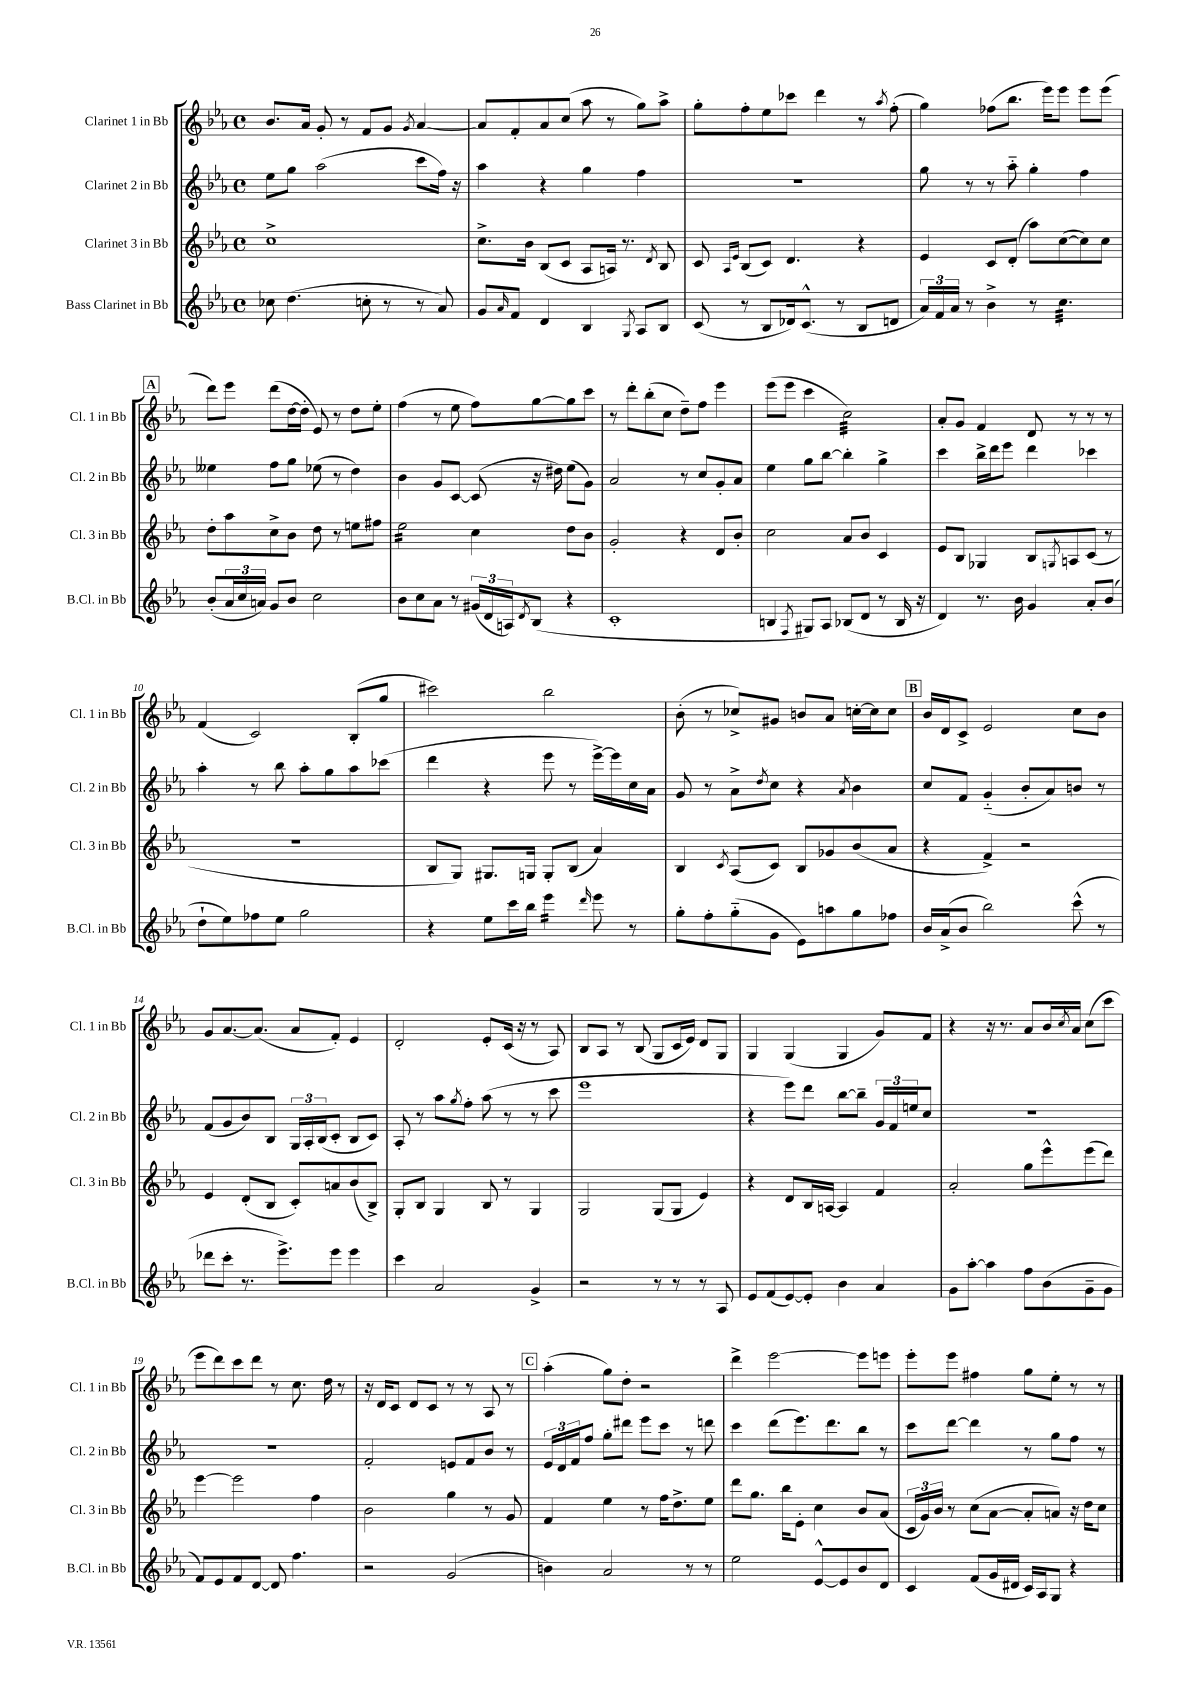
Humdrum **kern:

**kern	**kern	**kern	**kern
*staff4	*staff3	*staff2	*staff1
*clefG2	*clefG2	*clefG2	*clefG2
*k[b-e-a-]	*k[b-e-a-]	*k[b-e-a-]	*k[b-e-a-]
*M4/4	*M4/4	*M4/4	*M4/4
*met(c)	*met(c)	*met(c)	*met(c)
8cc-\	1cc^	8ee-\L	8.b-/L
(4.dd\	.	8gg\J	.
.	.	.	16a-/Jk
.	.	(2aa-\	8g'/
.	.	.	8r
8cc'\	.	.	8f/L
8r	.	.	8g/J
.	.	.	8qg/
8r	.	8ccc\L	[4a-/
8a-/)	.	16ff\Jk)	.
.	.	16r	.
=	=	=	=
8g/L	8.cc^\L	4aa-\	8a-/]L
16qqa-/	.	.	.
8f/J	.	.	8f'/
.	16b-\Jk	.	.
4d/	(8B-/L	4r	8a-/
.	8c/J	.	(8cc/J
4B-/	8A-/L	4gg\	8aa-\
.	16A/Jk)	.	8r
.	8.r	.	.
8qG/	.	.	.
8A-/L	.	4ff\	8gg\L)
.	8qd/	.	.
8B-/J	8B-/	.	8aa-^\J
=	=	=	=
(8c/	8c/	1r	8gg'\L
.	16qqA-/LL	.	.
.	16qqe-/JJ	.	.
8r	(8B-/L	.	8ff'\
8B-/L	8c/J)	.	8ee-\
16d-/k)	4.d/	.	8ccc-\J
(8.c^^/J	.	.	.
.	.	.	4ddd\
8r	.	.	.
8B-/L	4r	.	8r
.	.	.	8qaa-/
8d/J	.	.	(8ff'\
=	=	=	=
24a-/LL)	4e-/	8gg\	4gg\)
24f/	.	.	.
24a-/JJ	.	.	.
8r	.	8r	.
4b-^\	8c/L	8r	(8ff-\L
.	(8d'/J	8aa-'~\	8.bb-\J
8r	8aa-\L)	4gg'\	.
.	.	.	16eee-\LK)
4.cc\	([8cc\	.	8eee-\J
.	8cc\])	4ff\	8eee-\L
.	8cc\J	.	(8eee-\J
=	=	=	=
(8b-'/L	8dd'\L	4ee--\	8ddd\L)
24a-/L	8aa-\	.	8eee-\J
24cc/	.	.	.
24a/JJ)	.	.	.
8g/L	8cc^\	8ff\L	(8ddd\L
8b-/J	8b-\J	8gg\J	[16dd\L
.	.	.	16dd'\]JJ
2cc\	8dd\	(8ee-\	8e-/)
.	8r	8r	8r
.	8ee\L	4dd\)	8dd\L
.	8ff#\J	.	8ee-'\J
=	=	=	=
8b-\L	2ee-\	4b-\	(4ff\
8cc\	.	.	.
8a-\J	.	8g/L	8r
8r	.	[8c/J	8ee-\
(24g#/LL	4cc\	(8c/]	8ff\L)
24d/	.	.	.
24A/J)	.	.	.
8qd/	.	.	.
(8B-/J	.	16r	[8gg\
.	.	16dd#\)	.
4r	8dd\L	(8ee-\L	8gg\]
.	8b-\J	8g\J)	8ccc\J
=	=	=	=
1c'	2g'/	2a-/	8r
.	.	.	8ddd'\L
.	.	.	(8bb-'\
.	.	.	8cc\J
.	4r	8r	8dd~\L)
.	.	8cc/L	8ff\J
.	8d/L	8g'/	4eee-\
.	8b-'/J	8a-/J	.
=	=	=	=
4B/	2cc\	4ee-\	(8eee-\L
.	.	.	8eee-\J
8qF/	.	.	.
8G#/L)	.	8gg\L	4ccc\
8A-/J	.	[8bb-\J	.
(8B-/L	8a-/L	4bb-'\]	2cc\)
8d/J	8b-/J	.	.
8r	4c/	4gg^\	.
16B-/	.	.	.
16r	.	.	.
=	=	=	=
4d/)	8e-/L	4ccc\	8a-'/L
.	8B-/J	.	8g/J
8.r	4G-/	16bb-^\LL	4f/
.	.	16ddd\J	.
.	.	8eee-\J	.
16b-\	.	.	.
4g/	8B-/L	4ddd\	8d/
.	8qG/	.	.
.	8A/	.	8r
8a-'/L	(8c/J	4ccc-\	8r
(8b-/J	8r	.	8r
=	=	=	=
8dd`\L	1r	4aa-'\	(4f/
8ee-\)	.	.	.
8ff-\	.	8r	2c/)
8ee-\J	.	8bb-\	.
2gg\	.	8aa-'\L	.
.	.	8gg\	.
.	.	8aa-\	(8B-'/L
.	.	(8ccc-\J	8gg/J
=	=	=	=
4r	8B-/L	4ddd\	2ccc#\)
.	8G/J)	.	.
8ee-\L	8.G#/L	4r	.
16ccc\L	.	.	.
16bb-\JJ	16G/Jk	.	.
4eee-\	8G'/L	8eee-\	2bb-\
.	(8B-/J	8r	.
16qqddd/	.	.	.
8eee-\	4a-/)	[16eee-^\LL)	.
.	.	16eee-\]	.
8r	.	16cc\	.
.	.	16a-\JJ	.
=	=	=	=
8gg'\L	4B-/	8g/	(8b-'\
8ff'\	.	8r	8r
.	8qc/	.	.
(8gg'~\	(8A-/L	8a-^\L	8cc-^/L)
.	.	8qdd/	.
8g\J	8c/J)	8cc\J	8g#/J
8e-\L)	8B-/L	4r	8b/L
8aa\	8g-/	.	8a-/J
.	.	8qa-/	.
8gg\	(8b-/	4b-\	[16cc'\LL
.	.	.	16cc\]J
8ff-\J	8a-/J	.	8cc\J
=	=	=	=
16b-/LL	4r	8cc/L	16b-/LL
(16a-^/J	.	.	16d/J
8b-/J	.	8f/J	8c^/J
2bb-\)	4f^/)	(4g'~/	2e-/
.	2r	8b-'/L	.
.	.	8a-/)	.
(8ccc^^\	.	8b/J	8cc\L
8r	.	8r	8b-\J
=	=	=	=
8ddd-\L	4e-/	(8f/L	8g/L
8ccc'\J	.	8g/	[8.a-/
8.r	(8d'/L	8b-/)	.
.	.	.	(8.a-/]J
.	8B-/J	8B-/J	.
8.eee-^\L)	.	.	.
.	8c'/L)	24G/LL	8a-/L
.	.	24A-'/	.
.	.	(24B-/J	.
8eee-\J	8a/	8c'/J	8f'/J)
4eee-\	(8b-/	8B-/L	4e-/
.	8B-^/J)	8c/J)	.
=	=	=	=
4ccc\	8G'/L	8A-'/	2d'/
.	8B-/J	8r	.
2a-/	4G/	8aa-\L	.
.	.	8qgg/	.
.	.	8ff'\J	.
.	8B-/	(8aa-\	8e-'/L
.	8r	8r	(16c/Jk
.	.	.	16r
4g^/	4G/	8r	8r
.	.	8ccc\	8A-/)
=	=	=	=
2r	2G/	1eee-	8B-/L
.	.	.	8A-/J
.	.	.	8r
.	.	.	(8B-/
8r	(8G/L	.	8G/L
8r	8G/J	.	16c/L
.	.	.	16e-/JJ)
8r	4e-/)	.	8d/L
8A-/	.	.	8G/J
=	=	=	=
8e-/L	4r	4r	4G/
(8f/	.	.	.
[8e-/)	8d/L	8eee-\L)	(4G/
8e-'/]J	16B-/L	8ddd\J	.
.	[16A/JJ	.	.
4b-\	4A/]	[8bb-\L	4G/
.	.	8bb-~\]J	.
4a-/	4f/	24g/LL	8g/L)
.	.	24f/	.
.	.	24ee/J	.
.	.	8cc/J	8f/J
=	=	=	=
8g\L	2a-'/	1r	4r
[8aa-'\J	.	.	.
4aa-\]	.	.	16r
.	.	.	8.r
8ff\L	8gg\L	.	8a-/L
(8b-\	8eee-^^\	.	16b-/L
.	.	.	8qcc/
.	.	.	16a-/JJ
8g~\	(8eee-\	.	(8cc\L
8g\J	8ddd\J)	.	8ccc\J
=	=	=	=
8f/L)	[4eee-\	1r	8eee-\L
8e-/	.	.	8ddd\)
8f/	2eee-\]	.	8ccc\
[8d/J	.	.	8ddd\J
8d/]	.	.	8r
4.ff\	.	.	8.cc\
.	4ff\	.	.
.	.	.	16dd\
.	.	.	8r
=	=	=	=
2r	2b-\	2f'/	16r
.	.	.	16d/LK
.	.	.	8c/J
.	.	.	8d/L
.	.	.	8c/J
(2g/	4gg\	8e/L	8r
.	.	8f/	8r
.	8r	8b-/J	8A-/
.	8g/	8r	8r
=	=	=	=
4b\)	4f/	24e-/LL	(4aa-'\
.	.	24d/	.
.	.	24f/J	.
.	.	8ff/J	.
2a-/	4ee-\	8gg'\L	8gg\L)
.	.	8ddd#\J	8dd'\J
.	8r	8eee-\L	2r
.	16ff\LK	8ccc\J	.
.	8.dd^\	.	.
8r	.	8r	.
8r	8ee-\J	8ddd\	.
=	=	=	=
2ee-\	8ddd\L	4ccc\	4ddd^\
.	8.gg\J	.	.
.	.	(8ddd\L	[2eee-\
.	16bb-\LK	.	.
.	8e-'\J	8.eee-\)	.
[8e-^^/L	4cc\	.	.
.	.	8.ddd\	.
8e-/]	.	.	.
8b-/	8b-/L	8bb-\J	8eee-\]L
8d/J	(8a-/J	8r	8eee\J
=	=	=	=
4c/	24c/LL	8ccc\L	8eee-'\L
.	24g/)	.	.
.	24b-/JJ	.	.
.	8r	[8ddd\J	8eee-\J
(8f/L	(8cc\L	4ddd\]	4ff#\
16g/L	[8a-\J	.	.
16d#/JJ	.	.	.
16c/LL)	8a-'/]L	8r	8gg\L
16A-/J	.	.	.
8G/J	8a/J)	8gg\L	8ee-'\J
4r	16r	8ff\J	8r
.	16dd\LK	.	.
.	8cc\J	8r	8r
==	==	==	==
*-	*-	*-	*-
